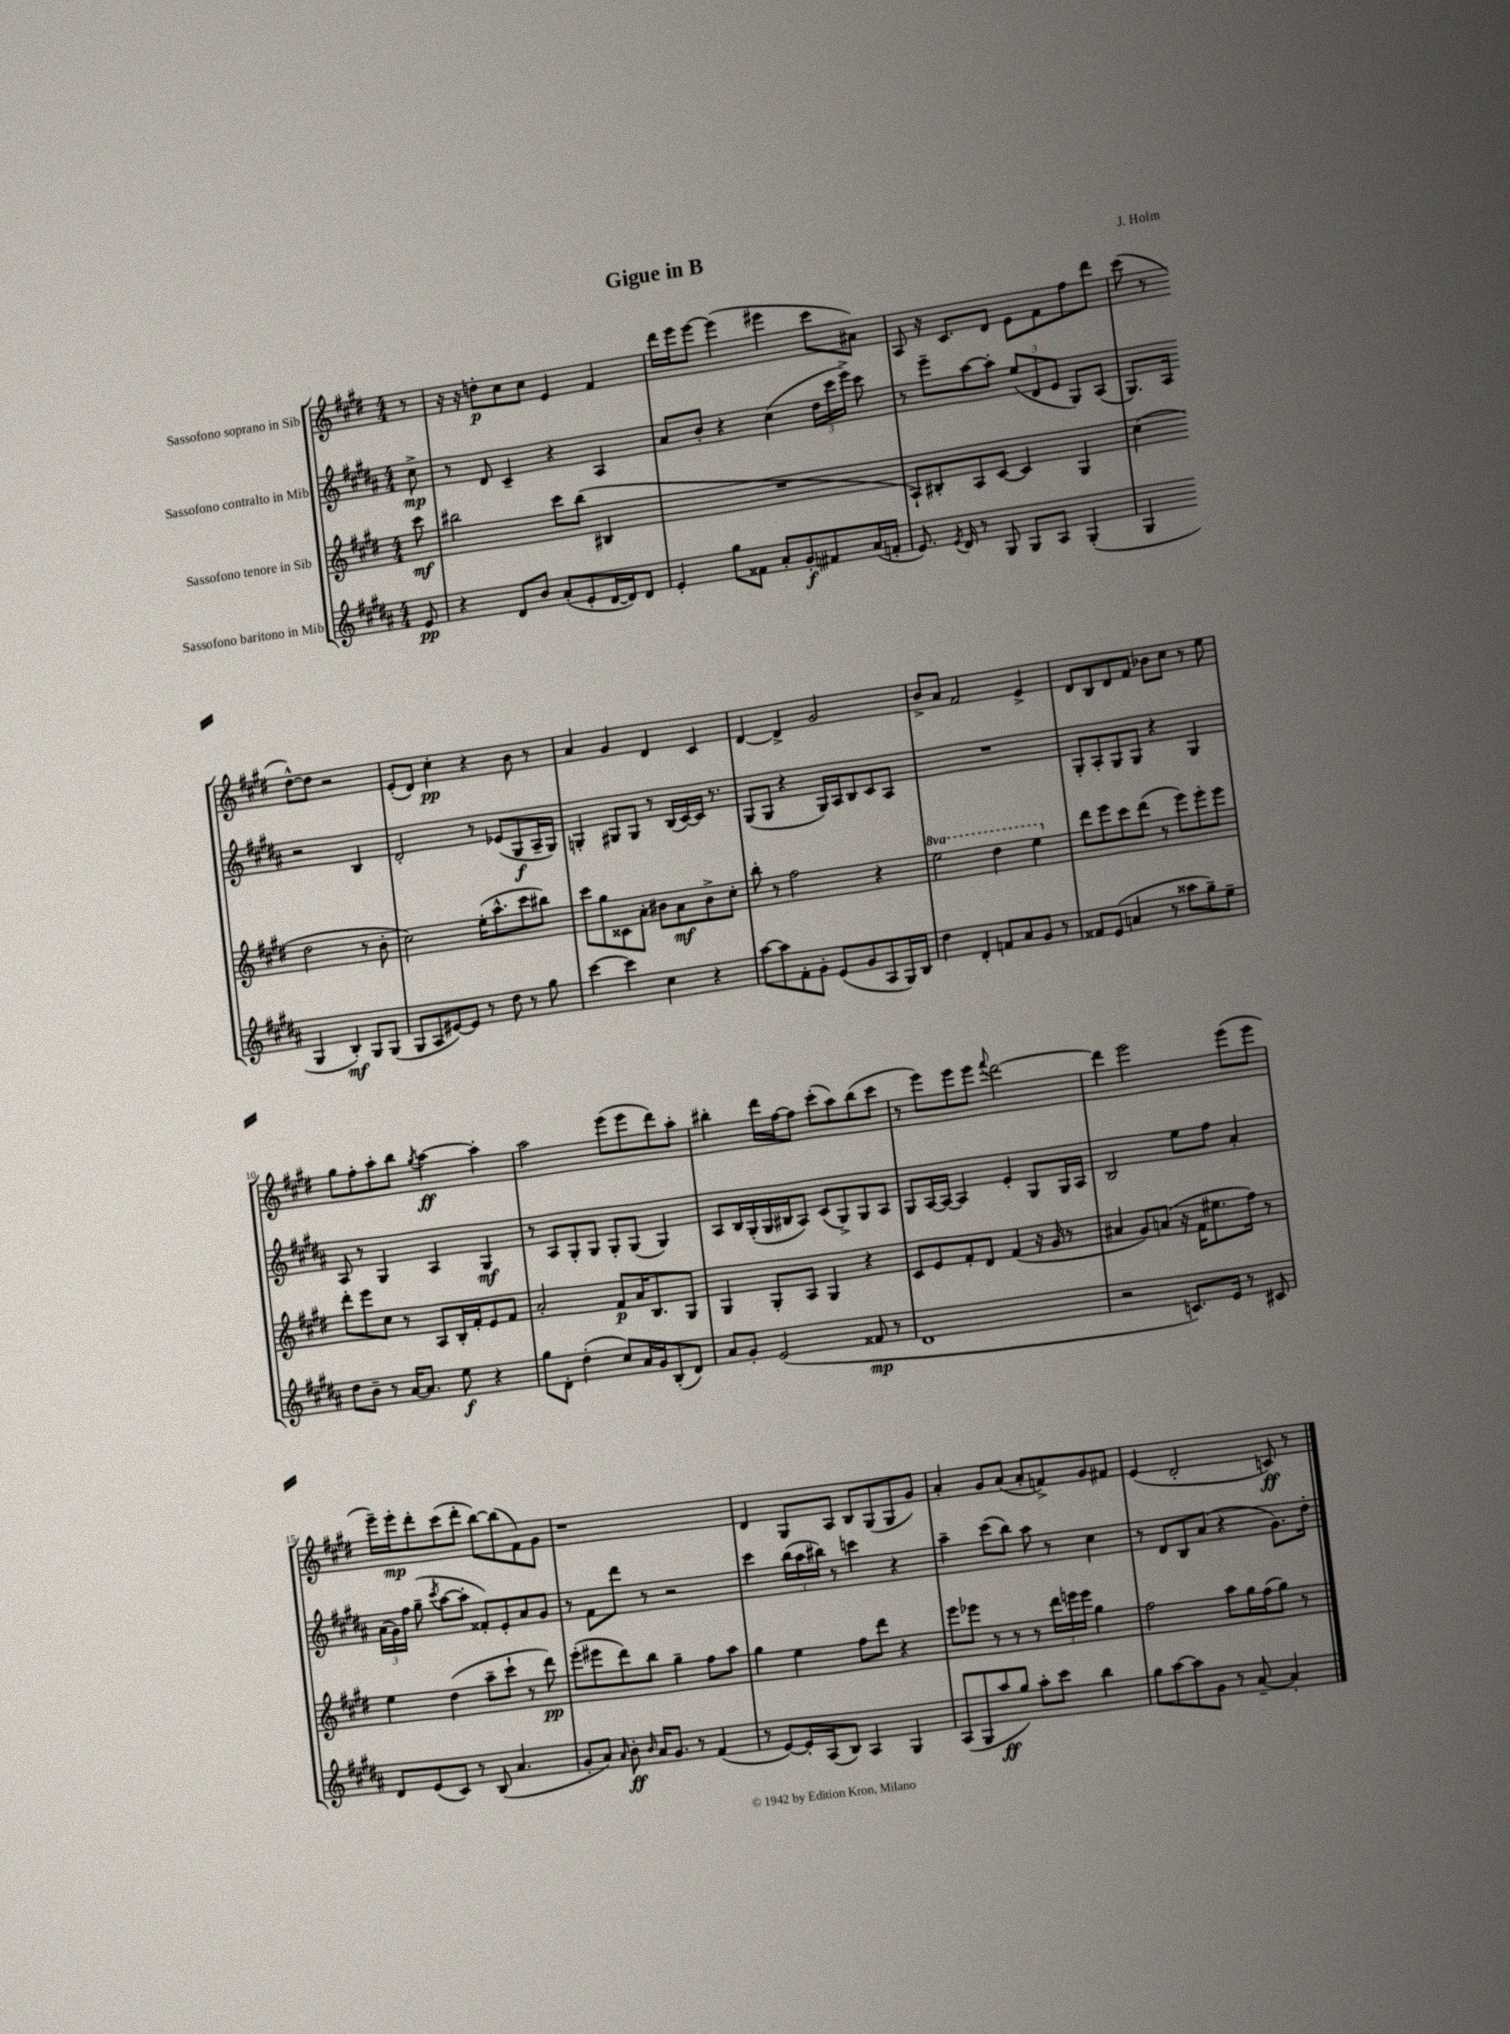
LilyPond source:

\header { title = "Gigue in B" composer = "J. Holm" }
<<
\new StaffGroup <<
\new Staff = "s0" \with { instrumentName = "Sassofono soprano in Sib" } {
    \clef treble \key e \major \numericTimeSignature \time 4/4 \partial 8
    \autoBeamOff r8 |
    r16 r16 d''8[-.\p cis''8 cis''8] e'4 fis'4 |
    dis'''16[ e'''16 e'''8]~ e'''4( eis'''4 cis'''8[ ais'8]) |
    a8 r16 cis'8.[ dis'8] e'8[ fis'8 fis''8 dis'''8] |
    cis'''8( r8 dis''8[~-^) dis''8] r2 |
    e'8[-.( dis'8]) cis''4-.\pp r4 b'8 r8 |
    a'4 gis'4 dis'4 cis'4 |
    dis'4~ dis'4-> gis'2 |
    b'8[-> a'8] fis'2 e'4-> |
    dis'8[ b8 dis'8 fis'8] bes'8[ cis''8] r8 e''8 |
    gis''8[ fis''8-. a''8-. b''8] \acciaccatura { gis''8 } a''4~\ff a''4-. |
    a''2 e'''8[( e'''8 dis'''8) a''8]-. |
    bis''4-. dis'''16[ fis''16~ fis''8] cis'''8[-.( a''8) bis''8( cis'''8] |
    r8 e'''8[) e'''8 e'''8] \appoggiatura { fis'''8 } dis'''2~ |
    dis'''4 e'''2 e'''8[( e'''8] |
    e'''16[--) e'''16-.\mp dis'''8-. cis'''8( dis'''8]-. b''8[~) b''8( fis'8) gis'8] |
    r1 |
    dis'4 gis8[ a8] b8[ gis8( gis8 gis'8]) |
    a'4-. gis'8[ a'8]( a'8[-. f'8->) gis'8 fis'8] |
    e'4( dis'2-. c'8\ff) r8 \bar "|." |
}
\new Staff = "s1" \with { instrumentName = "Sassofono contralto in Mib" } {
    \clef treble \key b \major \numericTimeSignature \time 4/4 \partial 8
    \autoBeamOff cis''8->\mp |
    r8 dis'8 cis'4-- r4 ais4 |
    ais'8[ b'8]-. r4 cis''4( \tuplet 3/2 { dis''16[ cis'''16 e'''16]->) } cis'''8 |
    r8 e'''8[-- ais''8~ ais''8]-. \tuplet 3/2 { e''8[( dis'8 e'8] } gis8[) ais8]( |
    gis8.[) ais16] r2 b4 |
    dis'2-. r8 ees'8[( gis8\f ais16-- gis16]) |
    g4-. gis8[ gis8] r8 b16[( cis'16~) cis'16] r8. |
    gis8[( gis8] r4 gis16[) ais16 b8 cis'8 ais8] |
    R1 |
    gis8[-. ais8-. gis8 gis8] r4 gis4 |
    ais8 r8 gis4 ais4 gis4\mf |
    r8 ais8[ gis8-. gis8] gis8[-. gis8]( gis4) |
    ais8[ b16 gis16-.( gis16 bis16 ais8]) cis'8[( gis8->) gis8 ais8] |
    gis8[ ais16~ ais16]~ ais4 e'4-. gis8[ gis16 ais16] |
    b2 e''8[ fis''8] ais'4-. |
    \tuplet 3/2 { ais'16[( gis'16) fis''16] } gis''8--( \acciaccatura { cis'''8 } ais''8[~ ais''8]-. fisis'8[-.) e'8-. ais'8 gis'8] |
    r8 fis'8[ dis'''8] r8 r2 |
    cis'''4 \tuplet 3/2 { b''16[( ais''16 bis''16]) } r8 c'''4 r4 |
    ais''4-- cis'''8[( b''8]) ais''8 r8 cis''4 |
    r8 dis'8[ b8 ais'8]( r4 gis'8.[) dis''16]-. \bar "|." |
}
\new Staff = "s2" \with { instrumentName = "Sassofono tenore in Sib" } {
    \clef treble \key e \major \numericTimeSignature \time 4/4 \set Staff.ottavationMarkups = #ottavation-simple-ordinals \partial 8
    \autoBeamOff cis'''8\mf |
    bis''2 cis'''8[ bis''8]( bis4 |
    R1 |
    a8[-!) bis8-. a8 cis'8]~ cis'4 gis4 |
    cis''4( dis''2 r8 b'8-. |
    cis''2) e''16[-.( a''8.-^ cis'''8 bis''8]) |
    cis'''8[ gis''8 cisis'8 a'8]-. bis'8[ a'8\mf bis'8-> cis''8]-. |
    b''8-. r8 fis''2 r4 |
    \ottava #1 e'''2 dis'''4 e'''4 \ottava #0 |
    dis'''8[ e'''8 cis'''8 dis'''8]( r8 e'''8[) e'''8-. e'''8] |
    dis'''8[-. e'''8 cis''8] r8 a8[ b16-. fis'16-. e'8 fis'8] |
    a'2-. fis'8[\p a'16 b8. gis8] |
    gis4 gis8[-. a8] gis4 r4 |
    cis'8[ e'8 fis'8-. dis'8] fis'4( r16 gis'16 r8 |
    ais'4 gis'8[) a'8]( r16 fis'16[ eis''8. fis''16]) r8 |
    e''4 dis''4( a''8[-- cis'''8]-! r8 dis'''8\pp) |
    e'''8[-.( eis'''8 dis'''8) b''8] gis''4-- fis''8[ a''8] |
    gis''4 e''4 fis''8[ dis'''8] r4 |
    e'''8[ ees'''8] r8 r8 r8 \tuplet 3/2 { dis'''16[ e'''16 e'''16] } gis''4 |
    fis''2 a''8[ gis''16 fis''16( gis''8]) r8 \bar "|." |
}
\new Staff = "s3" \with { instrumentName = "Sassofono baritono in Mib" } {
    \clef treble \key b \major \numericTimeSignature \time 4/4 \partial 8
    \autoBeamOff e'8\pp |
    r4 dis'8[ b'8] ais'8[-.( e'8-. dis'16~ dis'16) dis'8] |
    e'4-. gis''8[ fisis'8] ais'8[-. gis'8-.\f fis'8 ais'16( f'16]-. |
    e'8.) \acciaccatura { e'8 } dis'16 r8 gis8 gis8[ ais8] gis4-.( |
    gis4 gis4 b4-.\mf) gis8[ gis8]( |
    gis8[ ais8 eis'8~) eis'8] r8 dis''8 r8 gis''8 |
    cis'''4~ cis'''4 cis''4 r4 |
    ais''8[~ ais''8 fis'8-. gis'8]-. e'8[( gis'8 ais8 gis16) b16] |
    dis''4 dis'4-. f'8[ ais'8 gis'8] r8 |
    fisis'8[ e'8]( a'4 r8 aisis''8[ gis''8--) e''8]-- |
    dis''8[ b'8]-- r8 ais'16[~ ais'8.] e''8\f r4 |
    gis''8[ dis'8]-. dis''4-.( cis''8[) ais'16 gis'16 b8-.( dis'8]) |
    ais'8[ gis'8]-. e'2( fisis'8\mp r8 |
    dis'1 |
    r2 c'8.[) e'16] r8 cis'8 |
    dis'8[ e'8( cis'8]) r8 b8( ais'4. |
    gis'8[-. ais'8]) \grace { ais'16 } b'8-.\ff \grace { b'16 } ais'16[ gis'8.] r8 fis'4( |
    r8 e'8[~) e'16-. ais16( b8]) ais4 gis4 |
    ais8[( gis8 ais''8\ff gis''8]) ais''8[-. cis'''8] b''4 |
    gis''8[ ais''8~ ais''8 gis'8] r8 ais'8~-- ais'4-. \bar "|." |
}
>>
>>
